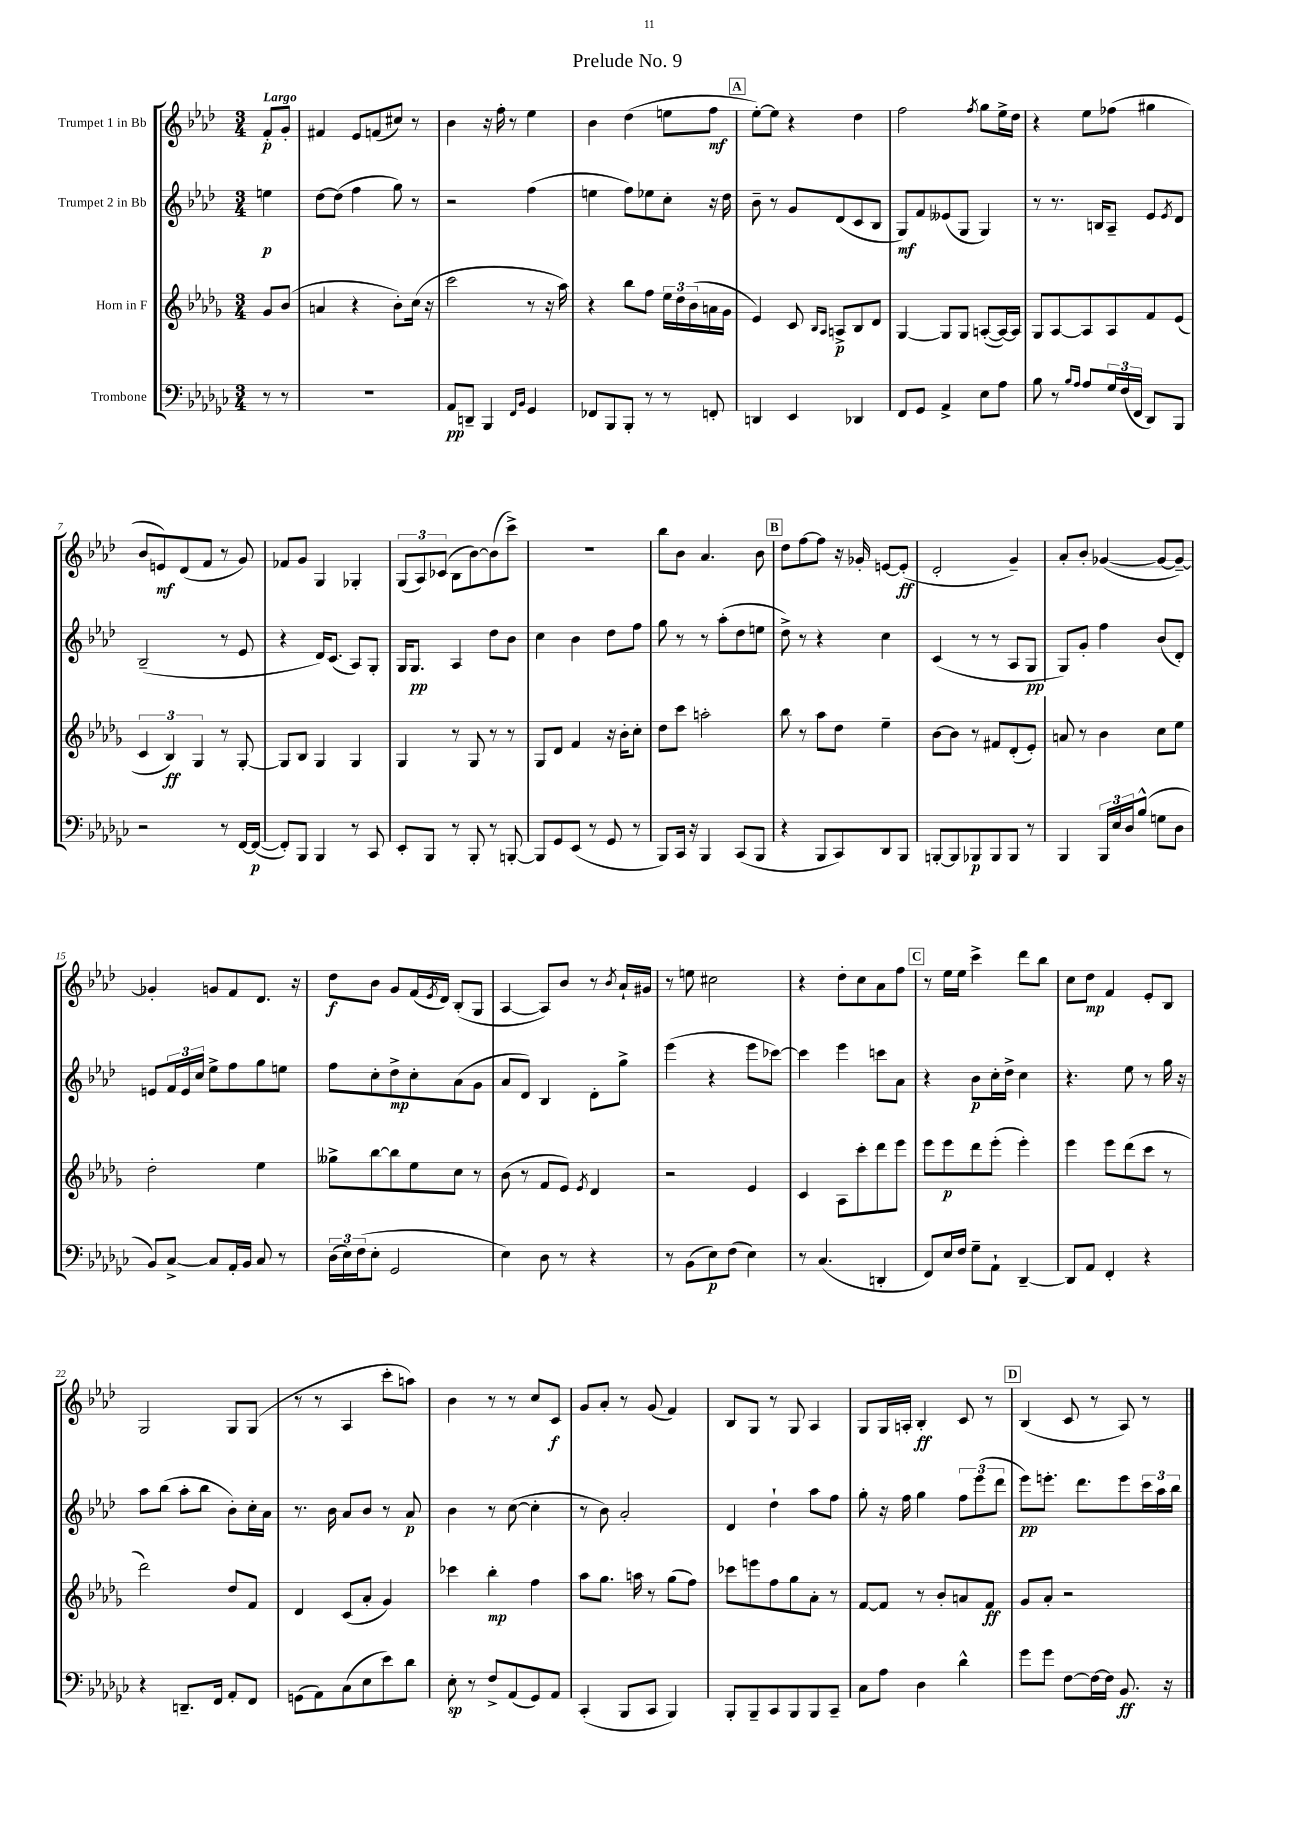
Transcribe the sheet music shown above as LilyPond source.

\header { title = "Prelude No. 9" }
<<
\new StaffGroup <<
\new Staff = "s0" \with { instrumentName = "Trumpet 1 in Bb" } {
    \clef treble \key aes \major \numericTimeSignature \time 3/4 \partial 4 \tempo "Largo"
    f'8-.\p g'8-. |
    fis'4 ees'8 f'8( cis''8) r8 |
    bes'4 r16 f''16-. r8 ees''4 |
    bes'4 des''4( e''8 f''8\mf |
    \mark \markup { \box "A" } ees''8~-.) ees''8 r4 des''4 |
    f''2 \acciaccatura { f''8 } g''8 ees''16-> des''16 |
    r4 ees''8 fes''8( gis''4 |
    bes'8 e'8\mf) des'8( f'8 r8 g'8) |
    fes'8 g'8 g4 ges4-. |
    \tuplet 3/2 { g8( aes8) ces'8( } bes8 bes'8~) bes'8( c'''8->) |
    R2. |
    bes''8 bes'8 aes'4. bes'8 |
    \mark \markup { \box "B" } des''8 f''8~ f''8 r16 ges'16-. e'8~ e'8-.\ff( |
    des'2-. g'4--) |
    aes'8-. bes'8-. ges'4~( ges'8~ ges'8~--) |
    ges'4-. g'8 f'8 des'8. r16 |
    des''8\f bes'8 g'8 f'16( \acciaccatura { ees'8 } des'16) bes8-.( g8 |
    aes4~ aes8) bes'8 r8 \acciaccatura { bes'8 } aes'16-! gis'16 |
    r8 e''8 cis''2 |
    r4 des''8-. c''8 aes'8 f''8 |
    \mark \markup { \box "C" } r8 ees''16 ees''16 c'''4-> des'''8 bes''8 |
    c''8 des''8\mp f'4 ees'8-. bes8 |
    g2 g8 g8( |
    r8 r8 aes4 c'''8-. a''8) |
    bes'4 r8 r8 c''8 c'8\f |
    g'8 aes'8-. r8 g'8( f'4) |
    bes8 g8 r8 g8 aes4 |
    g8 g16 a16-. bes4-.\ff c'8 r8 |
    \mark \markup { \box "D" } bes4( c'8 r8 aes8) r8 \bar "|." |
}
\new Staff = "s1" \with { instrumentName = "Trumpet 2 in Bb" } {
    \clef treble \key aes \major \numericTimeSignature \time 3/4 \partial 4
    e''4\p |
    des''8~ des''8( f''4 g''8) r8 |
    r2 f''4( |
    e''4 f''8) ees''8 c''8-. r16 des''16 |
    \mark \markup { \box "A" } bes'8-- r8 g'8 des'8( c'8 bes8 |
    g8\mf) f'8 eeses'8( g8 g4) |
    r8 r8. b16 aes8-- ees'8 \acciaccatura { ees'8 } des'8 |
    bes2--( r8 ees'8 |
    r4 des'16) c'8.( aes8) g8-. |
    g16 g8.\pp aes4 des''8 bes'8 |
    c''4 bes'4 des''8 f''8 |
    g''8 r8 r8 aes''8-.( des''8 e''8 |
    \mark \markup { \box "B" } des''8->) r8 r4 c''4 |
    c'4( r8 r8 aes8 g8\pp |
    g8) g'8-. f''4 bes'8( des'8-.) |
    e'8 \tuplet 3/2 { f'16 e'16 c''16 } ees''8-> f''8 g''8 e''8 |
    f''8 c''8-. des''8->\mp c''8-. aes'8( g'8 |
    aes'8 des'8) bes4 des'8-. g''8-> |
    ees'''4( r4 ees'''8 ces'''8~) |
    ces'''4 ees'''4 c'''8 aes'8 |
    \mark \markup { \box "C" } r4 bes'8\p c''16-. des''16-> c''4 |
    r4. ees''8 r8 g''16 r16 |
    aes''8 bes''8( aes''8-. bes''8 bes'8-.) c''16-. aes'16 |
    r8. bes'16 aes'8 bes'8 r8 aes'8\p |
    bes'4 r8 c''8~( c''4-. |
    r8 bes'8) aes'2-. |
    des'4 des''4-! aes''8 f''8 |
    g''8-. r16 f''16 g''4 \tuplet 3/2 { f''8 ees'''8( des'''8 } |
    \mark \markup { \box "D" } ees'''8\pp) e'''8.-. des'''8. e'''8 \tuplet 3/2 { c'''16 aes''16 bes''16 } \bar "|." |
}
\new Staff = "s2" \with { instrumentName = "Horn in F" } {
    \clef treble \key des \major \numericTimeSignature \time 3/4 \partial 4
    ges'8 bes'8( |
    a'4 r4 bes'8-.) c''16( r16 |
    c'''2 r8 r16 aes''16) |
    r4 bes''8 f''8 \tuplet 3/2 { ees''16 des''16 bes'16( } a'16 ges'16 |
    \mark \markup { \box "A" } ees'4) c'8 \grace { bes16 aes16 } a8->\p bes8 des'8 |
    ges4~ ges8 ges8 a8~-.( a16~) a16 |
    ges8 aes8~ aes8 aes8 f'8 ees'8( |
    \tuplet 3/2 { c'4 bes4\ff) ges4 } r8 ges8~-. |
    ges8 bes8 ges4 ges4 |
    ges4 r8 ges8 r8 r8 |
    ges8 des'8 f'4 r16 bes'16-. c''8-. |
    des''8 c'''8 a''2-. |
    \mark \markup { \box "B" } bes''8 r8 aes''8 des''8 ees''4-- |
    bes'8~ bes'8 r8 fis'8 des'8-.( ees'8-.) |
    a'8 r8 bes'4 c''8 ees''8 |
    des''2-. ees''4 |
    geses''8-> bes''8~ bes''8 ees''8 c''8 r8 |
    bes'8( r8 f'8 ees'8) \acciaccatura { ees'8 } des'4 |
    r2 ees'4 |
    c'4 aes8 c'''8-. des'''8 ees'''8 |
    \mark \markup { \box "C" } ees'''8 ees'''8\p des'''8 ees'''8-.( ees'''4-.) |
    ees'''4 ees'''8 des'''8( c'''8 r8 |
    des'''2) des''8 f'8 |
    des'4 c'8( aes'8-. ges'4) |
    ces'''4 bes''4-.\mp f''4 |
    aes''8 ges''8. a''16 r8 ges''8( f''8) |
    ces'''8 e'''8 f''8 ges''8 aes'8-. r8 |
    f'8~ f'8 r8 bes'8-. a'8 f'8\ff |
    \mark \markup { \box "D" } ges'8 aes'8-. r2 \bar "|." |
}
\new Staff = "s3" \with { instrumentName = "Trombone" } {
    \clef bass \key ges \major \numericTimeSignature \time 3/4 \partial 4
    r8 r8 |
    R2. |
    aes,8\pp d,8-- bes,,4 \grace { f,16 bes,16 } ges,4 |
    fes,8 bes,,8 bes,,8-. r8 r8 f,8-. |
    \mark \markup { \box "A" } d,4 ees,4 des,4 |
    f,8 ges,8 aes,4-> ees8 aes8 |
    bes8 r8 \grace { bes16 aes16 } aes8 \tuplet 3/2 { ges16 f16( f,16 } des,8) bes,,8 |
    r2 r8 f,16~ f,16~\p( |
    f,8-.) bes,,8 bes,,4 r8 ces,8 |
    ees,8-. bes,,8 r8 bes,,8-. r8 b,,8~-. |
    b,,8 ges,8 ees,8( r8 ges,8 r8 |
    bes,,8) ces,16 r16 bes,,4 ces,8( bes,,8 |
    \mark \markup { \box "B" } r4 bes,,8 ces,8) des,8 bes,,8 |
    b,,8~-. b,,8 bes,,8\p bes,,8 bes,,8 r8 |
    bes,,4 \tuplet 3/2 { bes,,16 ees16 des16 } bes8-^( g8 des8 |
    bes,8) ces8~-> ces8 aes,16-. bes,16 ces8 r8 |
    \tuplet 3/2 { des16( ees16) f16( } ees8-. ges,2 |
    ees4) des8 r8 r4 |
    r8 bes,8( ees8\p) f8( ees4) |
    r8 ces4.( d,4-. |
    \mark \markup { \box "C" } f,8) ees16 f16 ges8-- aes,8-! des,4~-- |
    des,8 aes,8 f,4-. r4 |
    r4 d,8.-- f,16 aes,8-. f,8 |
    g,8( aes,8) ces8( ees8 ees'8) des'8 |
    ees8-.\sp r8 f8-> aes,8( ges,8) aes,8 |
    ces,4-.( bes,,8 ces,8 bes,,4) |
    bes,,8-. bes,,8-- ces,8 bes,,8 bes,,8 ces,8-- |
    ces8 aes8 des4 des'4-^ |
    \mark \markup { \box "D" } ges'8 ges'8 f8~ f16~ f16 bes,8.\ff r16 \bar "|." |
}
>>
>>
